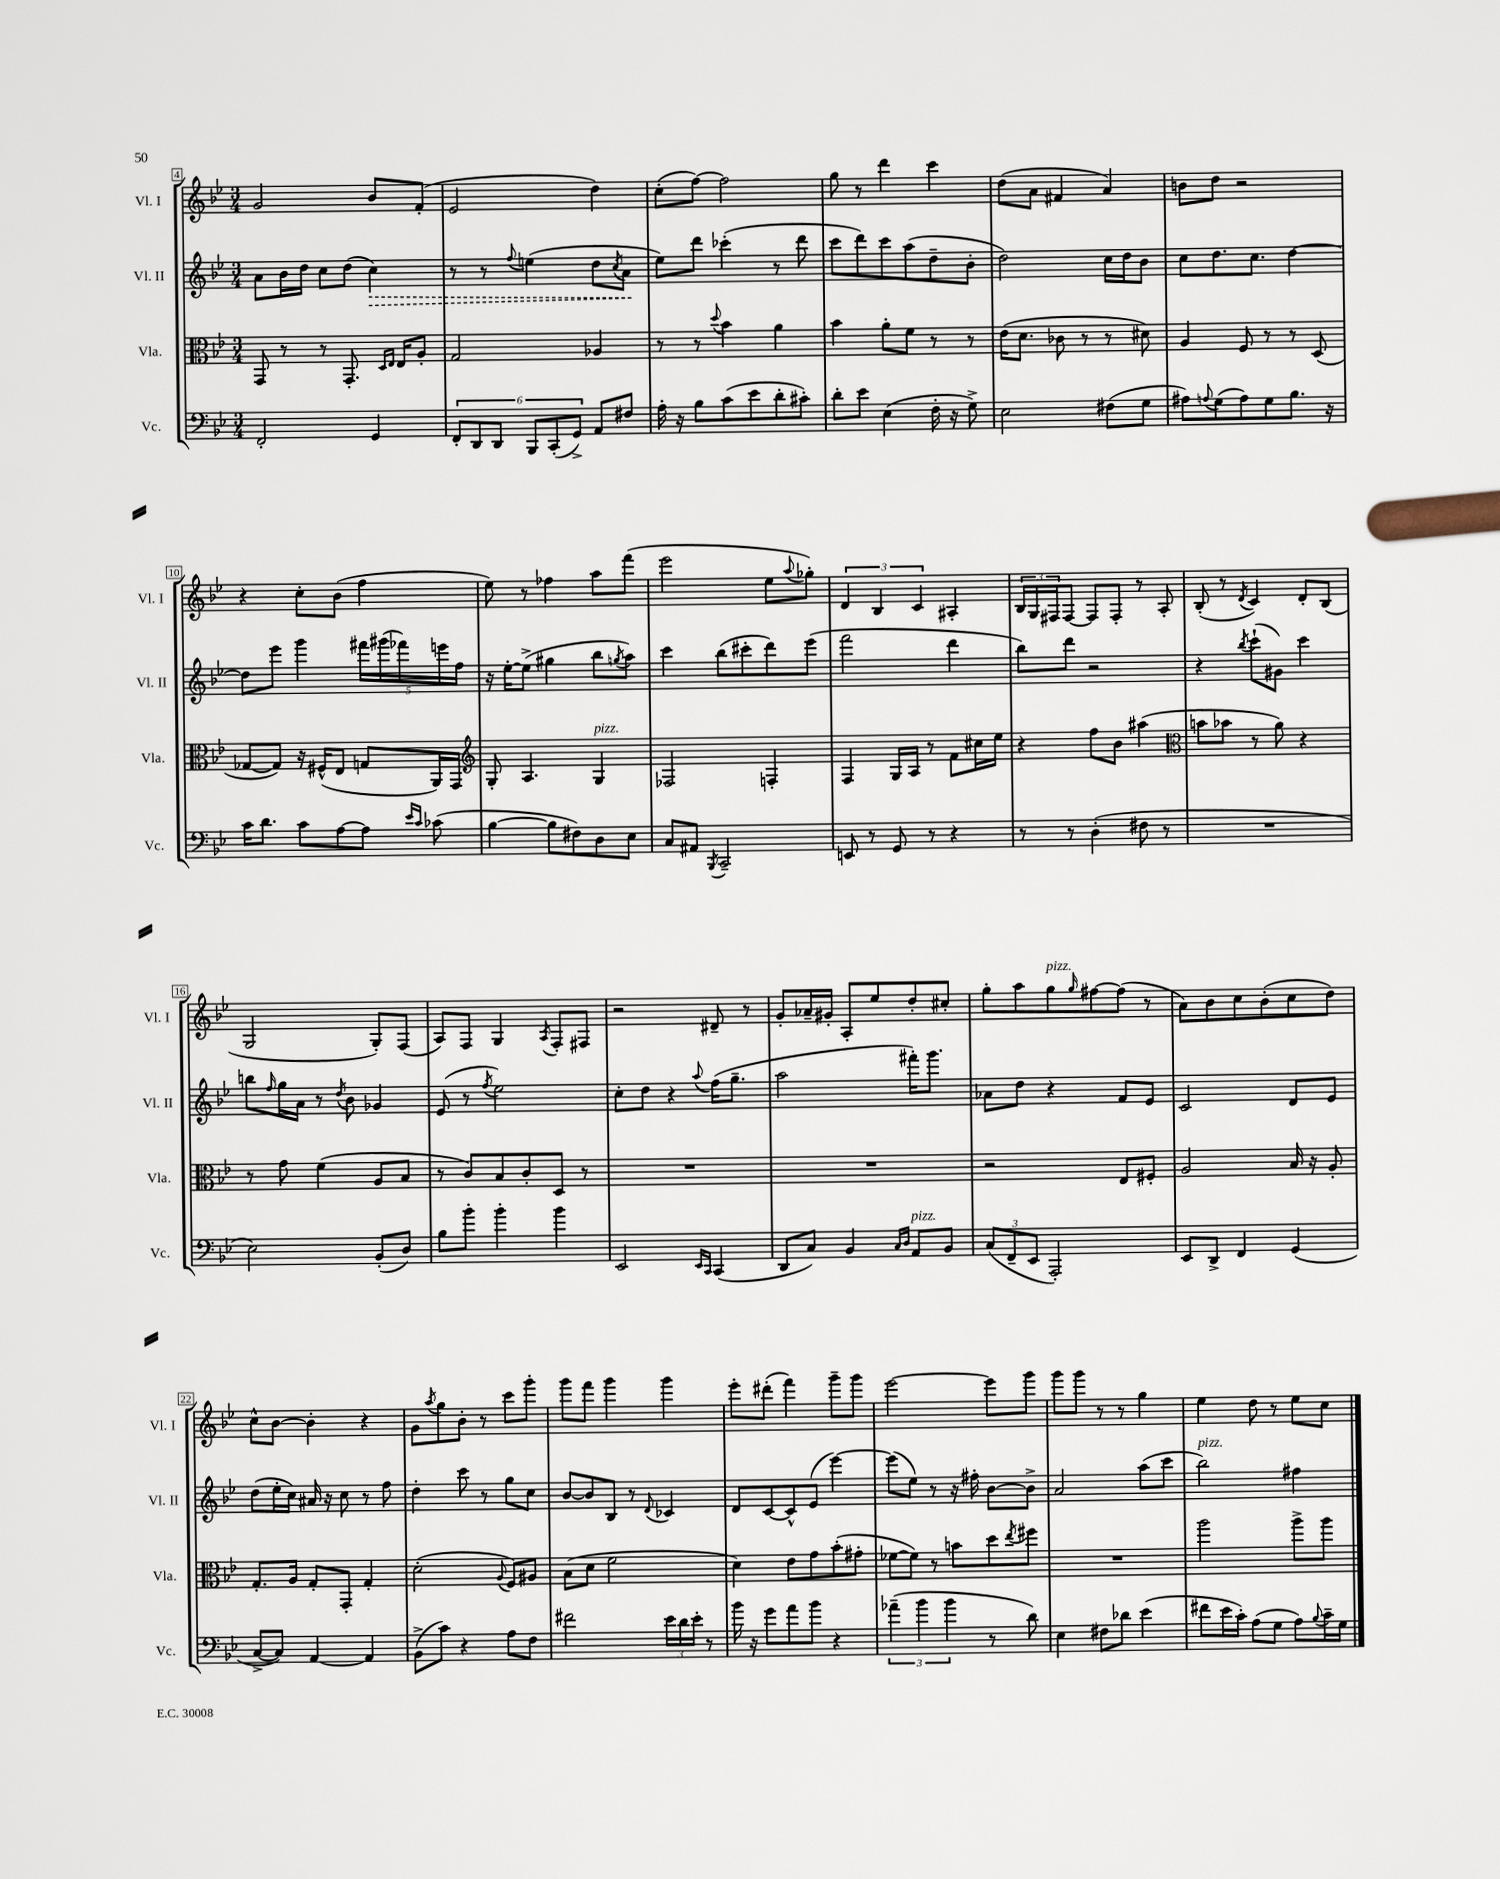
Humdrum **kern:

**kern	**kern	**kern	**kern
*staff4	*staff3	*staff2	*staff1
*clefF4	*clefC3	*clefG2	*clefG2
*k[b-e-]	*k[b-e-]	*k[b-e-]	*k[b-e-]
*M3/4	*M3/4	*M3/4	*M3/4
2FF'/	8GG/	8a\L	2g/
.	8r	16b-\L	.
.	.	16dd\JJ	.
.	8r	8cc\L	.
.	8.GG'/	(8dd\J	.
4GG/	.	4cc\)	8b-/L
.	16qqD/LL	.	.
.	16qqE-/JJ	.	.
.	16E-/LK	.	.
.	8A'/J	.	(8f'/J
=	=	=	=
12FF'/L	2G/	8r	2e-/
12DD/	.	.	.
.	.	8r	.
12DD/J	.	.	.
.	.	8qqff/	.
12BBB-/L	.	(4ee\	.
(12CC'/	.	.	.
12GG^/J)	.	.	.
8AA/L	4A-/	8dd\L	4dd\)
.	.	8qcc/	.
8F#/J	.	8a\J	.
=	=	=	=
16A'\	8r	8ee-\L)	(8cc'\L
16r	.	.	.
8B-\L	8r	8ddd\J	[8ff\J)
.	8qqdd/	.	.
(8c\	4b-\	(4ccc-'\	2ff\]
8e-\	.	.	.
8d'\	4a\	8r	.
8c#'\J)	.	8ddd\	.
=	=	=	=
8d'\L	4b-\	8ccc\L	8gg\
8e-\J	.	8ddd\)	8r
(4E-\	8a'\L	8ccc\	4ddd\
.	8f\J	(8aa\	.
16F'\	8r	8dd~\	4ccc\
16r	.	.	.
8G^\)	8r	8b-'\J	.
=	=	=	=
2E-\	(16e-\LK	2dd\)	(8dd\L
.	8.d\J	.	.
.	.	.	8a\J
.	8c-\	.	4f#/
.	8r	.	.
(8F#\L	8r	16cc\LL	4a/)
.	.	16dd\J	.
8G\J	8d#\)	8b-\J	.
=	=	=	=
8A#\L)	4A/	8cc\L	8b\L
8qqA/	.	.	.
(8G\	.	8.dd\	8dd\J
8A\)	8F/	.	2r
.	.	8.cc\J	.
8G\	8r	.	.
8.B-\J	8r	[4dd\	.
.	(8D/	.	.
16r	.	.	.
=	=	=	=
16c\LK	[8G-/L	8dd\]L	4r
8.d\J	.	.	.
.	8G-/]J)	8eee-\J	.
8c\L	16r	4ggg\	8cc'\L
.	(16F#^^/LK	.	.
[8A\	8E-/J	.	(8b-\J
8A\]J	8G/L	20fff#\LL	4ff\
.	.	(20ggg#\	.
.	.	20fff-\)	.
16qqe-/LL	.	.	.
16qqc/JJ	.	.	.
(8c-\	16AA/L)	.	.
.	.	20eee\	.
.	16GG/JJ	.	.
.	.	20ff\JJ	.
=	=	=	=
*	*clefG2	*	*
[4B-\	8G'/	16r	8ee-\)
.	.	[16ee-'\LK	.
.	4.A/	(8ee-^\]J	8r
8B-\]L	.	4gg#\	4ff-\
8F#\)	.	.	.
8D\	4G/	8bb-\L	8aa\L
.	.	8qgg/	.
8E-\J	.	8aa\J)	(8fff\J
=	=	=	=
8C/L	2F-/	4ccc\	2eee-\
8AA#/J	.	.	.
8qBBB-/	.	.	.
2CC~/	.	(8bb-\L	.
.	.	8ccc#'\	.
.	4F'/	8ddd\)	8ee-\L
.	.	.	8qqaa/
.	.	(8eee-\J	8gg-'\J)
=	=	=	=
8EE/	4F/	2fff\	6d/
8r	.	.	.
.	.	.	6B-/
8GG/	16G/LL	.	.
.	16A/JJ	.	.
.	.	.	6c/
8r	8r	.	.
4r	8f\L	4ddd\	4A#'/
.	16cc#\L	.	.
.	16ee-\JJ	.	.
=	=	=	=
8r	4r	8bb-\L)	24B-/LL
.	.	.	24G/
.	.	.	24F#/J
8r	.	8ddd\J	[8F#/J
(4D'\	8ff\L	2r	8F#/]L
.	8b-\J	.	8F#'/J
8F#\	(4aa#\	.	8r
8r	.	.	8A'/
=	=	=	=
*	*clefC3	*	*
2.r	8b\L	4r	(8B-'/
.	8b-\J	.	8r
.	.	8qbb-/	8qd/
.	8r	(8ccc`\L	4c/)
.	8a\)	8g#\J)	.
.	4r	4ccc\	8d'/L
.	.	.	(8B-/J
=	=	=	=
2E-\)	8r	8bb\L	2G/
.	.	16qqff/	.
.	8g\	16gg\L	.
.	.	16a\JJ	.
.	(4f\	8r	.
.	.	8qdd/	.
.	.	8b-\	.
(8BB-'/L	8A/L	4g-/	8G'/L)
8D/J)	8B-/J	.	(8F/J
=	=	=	=
8B-\L	8r	(8e-/	8A/L)
8b-'\J	8c/L)	8r	8F/J
.	.	8qff/	.
4b-'\	8B-/	2ee-\)	4G/
.	8c'/	.	.
.	.	.	8qA/
4b-\	8D/J	.	8F'/L
.	8r	.	8F#/J
=	=	=	=
2EE-/	2.r	8cc'\L	2r
.	.	8dd\J	.
.	.	4r	.
16qqEE-/LL	.	.	.
16qqCC/JJ	.	8qqaa/	.
(4CC/	.	(16ff\LK	8d#~/
.	.	8.gg~\J	.
.	.	.	8r
=	=	=	=
8DD/L	2.r	2aa\	8g'/L
8C/J)	.	.	16a-~/L
.	.	.	16g#'/JJ
4BB-/	.	.	8A'/L
.	.	.	8ee-/
16qqC/LL	.	.	.
16qqD/JJ	.	.	.
8AA/L	.	16fff#'\LK)	8dd'/
.	.	8.ggg\J	.
8BB-/J	.	.	8cc#'/J
=	=	=	=
(12C/L	2r	8a-\L	8gg'\L
12FF~/	.	.	.
.	.	8dd\J	8aa\
12EE-/J	.	.	.
2AAA'/)	.	4r	8gg\
.	.	.	16qqgg/
.	.	.	[8ff#\
.	8E-/L	8f/L	(8ff#\]J
.	8F#'/J	8e-/J	8r
=	=	=	=
8EE-/L	2A/	2c/	8a\L)
8DD^/J	.	.	8b-\
4FF/	.	.	8cc\
.	.	.	(8b-'\
(4GG/	16B-/	8d/L	8cc\
.	16r	.	.
.	8A'/	8e-/J	8dd\J)
=	=	=	=
[8C^/L	8.G'/L	(8dd\L	8cc^^\L
8C/]J)	.	16ee-'\L	[8b-\J
.	16A/Jk	16cc\JJ)	.
[4AA/	8G'/L	16a#/	4b-'\]
.	.	16r	.
.	8GG'/J	8cc\	.
4AA/]	4G'/	8r	4r
.	.	8ff\	.
=	=	=	=
(8BB-^\L	(2d'\	4dd'\	8g\L
.	.	.	8qaa/
8c\J)	.	.	8gg\
4r	.	8ccc\	8b-'\J
.	.	8r	8r
.	8qqA/	.	.
8A\L	8F/L)	8gg\L	8ccc\L
8F\J	8A#/J	8cc\J	8ggg'\J
=	=	=	=
2f#\	(8B-\L	[8b-/L	8ggg\L
.	8d\J	8b-/]	8fff\J
.	2f\	8B-/J	4ggg\
.	.	8r	.
.	.	8qqd/	.
24e-\LL	.	4c-/	4ggg\
24d\	.	.	.
24e-'\JJ	.	.	.
8r	.	.	.
=	=	=	=
16b-\	4d\)	8d/L	8eee-'\L
16r	.	.	.
8g\L	.	[8c/	(8ddd#'\J
8a\	8e-\L	8c^^/]	4fff\)
8b-\J	8g\	(8e-/J	.
4r	(8b-'\	[4eee-\)	8ggg~\L
.	8g#'\J	.	8ggg\J
=	=	=	=
(6a-~\	[8f-\L	(8eee-\]L	[2eee-\
.	8f-\]J)	8ee-\J)	.
6b-\	.	.	.
.	8r	8r	.
6b-\	.	.	.
.	8b\L	16r	.
.	.	16ff#'\	.
8r	8dd\	[8b-\L	8eee-\]L
.	8qee-/	.	.
8d\)	8ff#\J	8b-^\]J	8ggg\J
=	=	=	=
4E-\	2.r	2a/	8ggg\L
.	.	.	8ggg\J
8F#\L	.	.	8r
8d-\J	.	.	8r
(4e-\	.	(8aa\L	4gg\
.	.	8ccc\J	.
=	=	=	=
8f#\L	2aa\	2bb-\)	4ee-\
16e-\L	.	.	.
16c'\JJ)	.	.	.
(8A\L	.	.	8dd\
8G\J	.	.	8r
8A\L)	8aa^\L	4ff#\	8ee-\L
8qqB-/	.	.	.
16c~\L	8aa\J	.	8cc\J
16G\JJ	.	.	.
==	==	==	==
*-	*-	*-	*-
